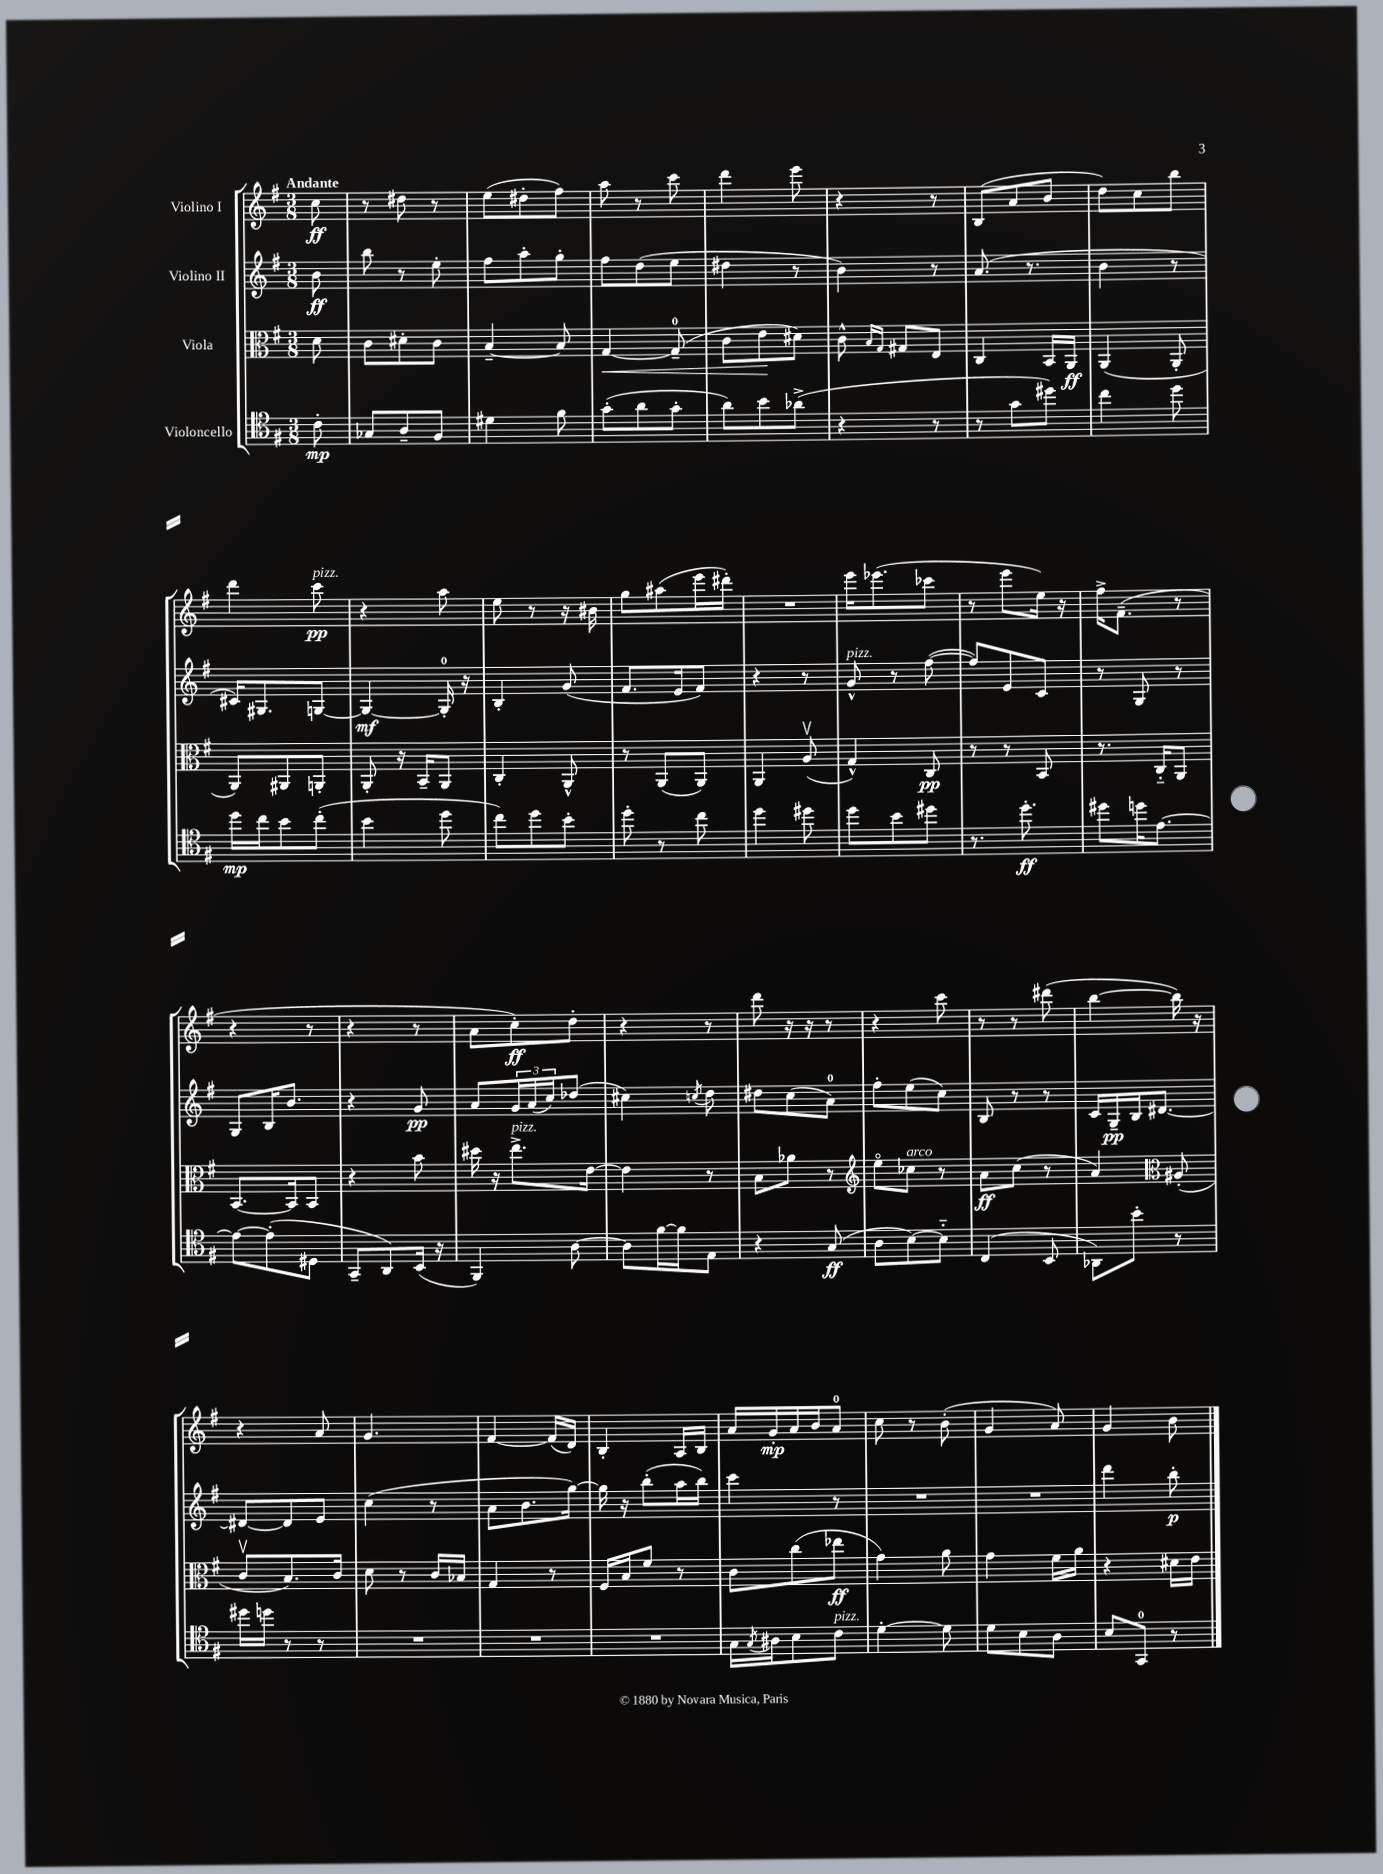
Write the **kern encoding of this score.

**kern	**dynam	**kern	**dynam	**kern	**dynam	**kern	**dynam
*part4	*part4	*part3	*part3	*part2	*part2	*part1	*part1
*staff4	*staff4	*staff3	*staff3	*staff2	*staff2	*staff1	*staff1
*I"Violoncello	*	*I"Viola	*	*I"Violino II	*	*I"Violino I	*
*clefC4	*	*clefC3	*	*clefG2	*	*clefG2	*
*k[f#]	*	*k[f#]	*	*k[f#]	*	*k[f#]	*
*M3/8	*	*M3/8	*	*M3/8	*	*M3/8	*
=	=	=	=	=	=	=	=
!	!	!	!	!	!	!LO:TX:a:B:t=Andante	!
8c'\	mp	8d\	.	8b\	ff	8cc\	ff
=1	=1	=1	=1	=1	=1	=1	=1
8G-X/L	.	8c\L	.	8bb\	.	8r	.
8A~/	.	8d#X'\	.	8r	.	8dd#X\	.
8F#/J	.	8c\J	.	8ee'\	.	8r	.
=2	=2	=2	=2	=2	=2	=2	=2
4d#X\	.	[4B~/	.	8ff#\L	.	(8ee\L	.
.	.	.	.	8aa'\	.	8dd#X'\	.
8f#\	.	8B/]	.	8gg'\J	.	8ff#\J)	.
=3	=3	=3	=3	=3	=3	=3	=3
!	!	!	!LO:HP:b	!	!	!	!
(8g'\L	.	[4G/	<	8ff#\L	.	8aa\	.
8a\	.	.	.	(8dd\	.	8r	.
8g'\J	.	(8G~/]	.	8ee\J	.	8ccc\	.
=4	=4	=4	=4	=4	=4	=4	=4
8a\L)	.	8c\L	.	4dd#X\	.	4ddd\	.
8b\	.	8e\	.	.	.	.	.
(8a-X^\J	.	8d#X\J)	[	8r	.	8eee\	.
=5	=5	=5	=5	=5	=5	=5	=5
4r	.	8c^^\	.	4b\)	.	4r	.
.	.	16qqB/LL	.	.	.	.	.
.	.	16qqG/JJ	.	.	.	.	.
.	.	8G#X/L	.	.	.	.	.
8r	.	8E/J	.	8r	.	8r	.
=6	=6	=6	=6	=6	=6	=6	=6
8r	.	4C/	.	(8.a/	.	(8B/L	.
8g\L	.	.	.	.	.	8a/	.
.	.	.	.	8.r	.	.	.
8dd#X\J)	.	16BB/LL	.	.	.	8b/J	.
.	.	16AA/JJ	ff	.	.	.	.
=7	=7	=7	=7	=7	=7	=7	=7
4cc\	.	(4AA/	.	4b\	.	8dd\L)	.
.	.	.	.	.	.	8cc\	.
8dd\	.	8AA'/	.	8r	.	8bb\J	.
!!LO:LB:g=z
=8	=8	=8	=8	=8	=8	=8	=8
16dd\LL	mp	8AA/L)	.	16c#X/KL)	.	4ddd\	.
16cc\J	.	.	.	8.G#X/	.	.	.
8b\	.	8AA#X/	.	.	.	.	.
!	!	!	!	!	!	!LO:TX:a:i:t=pizz.	!
(8cc'\J	.	8AAn'/J	.	[8Gn/J	.	8ccc\	pp
=9	=9	=9	=9	=9	=9	=9	=9
4b\	.	8AA'/	.	4G/_	mf	4r	.
.	.	16r	.	.	.	.	.
.	.	16BB~/KL	.	.	.	.	.
8dd\	.	8AA/J	.	16G'/]	.	8aa\	.
.	.	.	.	16r	.	.	.
=10	=10	=10	=10	=10	=10	=10	=10
8cc\L)	.	4C'/	.	4B'/	.	8ee\	.
8dd\	.	.	.	.	.	8r	.
8b'\J	.	8AA^^/	.	(8g/	.	16r	.
.	.	.	.	.	.	16b#X\	.
=11	=11	=11	=11	=11	=11	=11	=11
8dd'\	.	8r	.	8.f#/L	.	8gg\L	.
8r	.	(8AA/L	.	.	.	(8aa#X\	.
.	.	.	.	16e/k	.	.	.
8cc\	.	8AA/J)	.	8f#/J)	.	16eee\L	.
.	.	.	.	.	.	16ddd#X'\JJ)	.
=12	=12	=12	=12	=12	=12	=12	=12
4dd\	.	4AA/	.	4r	.	4.r	.
8dd#X\	.	(8Av/	.	8r	.	.	.
=13	=13	=13	=13	=13	=13	=13	=13
!	!	!	!	!LO:TX:a:i:t=pizz.	!	!	!
8dd\L	.	4G^^/)	.	8g^^/	.	16eee\KL	.
.	.	.	.	.	.	(8.eee-X\	.
8b\	.	.	.	8r	.	.	.
8dd#X\J	.	8C/	pp	([8ff#\	.	8ccc-X\J	.
=14	=14	=14	=14	=14	=14	=14	=14
8.r	.	8r	.	8ff#/L])	.	8r	.
.	.	8r	.	8e/	.	8eee\L	.
8.dd'\	ff	.	.	.	.	.	.
.	.	8BB/	.	8c/J	.	16ee\Jk)	.
.	.	.	.	.	.	16r	.
=15	=15	=15	=15	=15	=15	=15	=15
8dd#X\L	.	8.r	.	8r	.	16ff#^\KL	.
.	.	.	.	.	.	(8.f#~\J	.
16ddn\K	.	.	.	8G/	.	.	.
[8.e\J	.	16C/KL	.	.	.	.	.
.	.	8AA/J	.	8r	.	8r	.
!!LO:LB:g=z
=16	=16	=16	=16	=16	=16	=16	=16
8e\L_	.	[8.BB/L	.	8G/L	.	4r	.
(8e'\]	.	.	.	16B/K	.	.	.
.	.	16BB/k]	.	8.b/J	.	.	.
8D#X\J	.	8BB/J	.	.	.	8r	.
=17	=17	=17	=17	=17	=17	=17	=17
8GG~/L	.	4r	.	4r	.	4r	.
8AA/)	.	.	.	.	.	.	.
(16BB/Jk	.	8b\	.	8g/	pp	8r	.
16r	.	.	.	.	.	.	.
=18	=18	=18	=18	=18	=18	=18	=18
4FF#/)	.	16dd#X\	.	8a/L	.	8a\L	.
.	.	16r	.	.	.	.	.
!	!	!LO:TX:a:i:t=pizz.	!	!	!	!	!
.	.	8.ee^\L	.	24g/L	.	8cc'\)	ff
.	.	.	.	(24a/	.	.	.
.	.	.	.	24cc/J)	.	.	.
[8A\	.	.	.	(8dd-X/J	.	8dd'\J	.
.	.	[16e\Jk	.	.	.	.	.
=19	=19	=19	=19	=19	=19	=19	=19
8A\L]	.	4e\]	.	4cc#X\)	.	4r	.
[16f#\L	.	.	.	.	.	.	.
16f#\J]	.	.	.	.	.	.	.
.	.	.	.	8qccn/	.	.	.
8E\J	.	8r	.	8dd\	.	8r	.
=20	=20	=20	=20	=20	=20	=20	=20
4r	.	8B\L	.	8dd#X\L	.	8ddd\	.
.	.	8a-X\J	.	(8cc\	.	16r	.
.	.	.	.	.	.	16r	.
(8G/	ff	8r	.	8a\J)	.	8r	.
=21	=21	=21	=21	=21	=21	=21	=21
*	*	*clefG2	*	*	*	*	*
8A\L	.	8ee\L	.	8ff#'\L	.	4r	.
!	!	!LO:TX:a:i:t=arco	!	!	!	!	!
[8B\)	.	8cc-X\J	.	(8ee\	.	.	.
8B\J]	.	8r	.	8cc\J)	.	8ccc\	.
=22	=22	=22	=22	=22	=22	=22	=22
(4C/	.	8a\L	ff	8B/	.	8r	.
.	.	(8cc\J	.	8r	.	8r	.
8BB/	.	8r	.	8r	.	(8ddd#X\	.
=23	=23	=23	=23	=23	=23	=23	=23
8AA-X\L)	.	4a/)	.	16c/LL	.	[4bb\	.
.	.	.	.	16G~/	pp	.	.
8b'\J	.	.	.	16B/J	.	.	.
.	.	.	.	[8.d#X/J	.	.	.
*	*	*clefC3	*	*	*	*	*
8r	.	(8A#X'/	.	.	.	16bb\])	.
.	.	.	.	.	.	16r	.
!!LO:LB:g=z
=24	=24	=24	=24	=24	=24	=24	=24
16dd#X\LL	.	8cv/L	.	8d#X/L_	.	4r	.
16ddn\JJ	.	.	.	.	.	.	.
8r	.	8.B/)	.	8d#/]	.	.	.
8r	.	.	.	8e/J	.	8a/	.
.	.	16c/Jk	.	.	.	.	.
=25	=25	=25	=25	=25	=25	=25	=25
4.r	.	8d\	.	(4cc\	.	4.g/	.
.	.	8r	.	.	.	.	.
.	.	16c/LL	.	8r	.	.	.
.	.	16B-X/JJ	.	.	.	.	.
=26	=26	=26	=26	=26	=26	=26	=26
4.r	.	4G/	.	8a\L	.	[4f#/	.
.	.	.	.	8.b\	.	.	.
.	.	8r	.	.	.	(16f#/LL]	.
.	.	.	.	[16gg\Jk)	.	16d/JJ)	.
=27	=27	=27	=27	=27	=27	=27	=27
4.r	.	16F#/LL	.	16gg\]	.	4B'/	.
.	.	16B/J	.	16r	.	.	.
.	.	8f#/J	.	(8bb'\L	.	.	.
.	.	8r	.	16aa\L	.	16A/LL	.
.	.	.	.	16bb\JJ)	.	16B/JJ	.
=28	=28	=28	=28	=28	=28	=28	=28
16G\LL	.	8c\L	.	4ccc\	.	16a/LL	.
8qG/	.	.	.	.	.	.	.
16A#X\J	.	.	.	.	.	16g'/	mp
8B\	.	(8cc\	.	.	.	16a/	.
.	.	.	.	.	.	16b/J	.
!LO:TX:a:i:t=pizz.	!	!	!	!	!	!	!
8c\J	.	8ee-X\J	ff	8r	.	8a/J	.
=29	=29	=29	=29	=29	=29	=29	=29
[4d'\	.	4g\)	.	4.r	.	8cc\	.
.	.	.	.	.	.	8r	.
8d\]	.	8a\	.	.	.	(8b'\	.
=30	=30	=30	=30	=30	=30	=30	=30
8d\L	.	4g\	.	4.r	.	4g/	.
8B\	.	.	.	.	.	.	.
8A\J	.	16f#\LL	.	.	.	8a/)	.
.	.	16a\JJ	.	.	.	.	.
=31	=31	=31	=31	=31	=31	=31	=31
8B/L	.	4r	.	4ddd\	.	4g/	.
8GG/J	.	.	.	.	.	.	.
8r	.	16d#X\LL	.	8bb'\	p	8b\	.
.	.	16e\JJ	.	.	.	.	.
==	==	==	==	==	==	==	==
*-	*-	*-	*-	*-	*-	*-	*-
